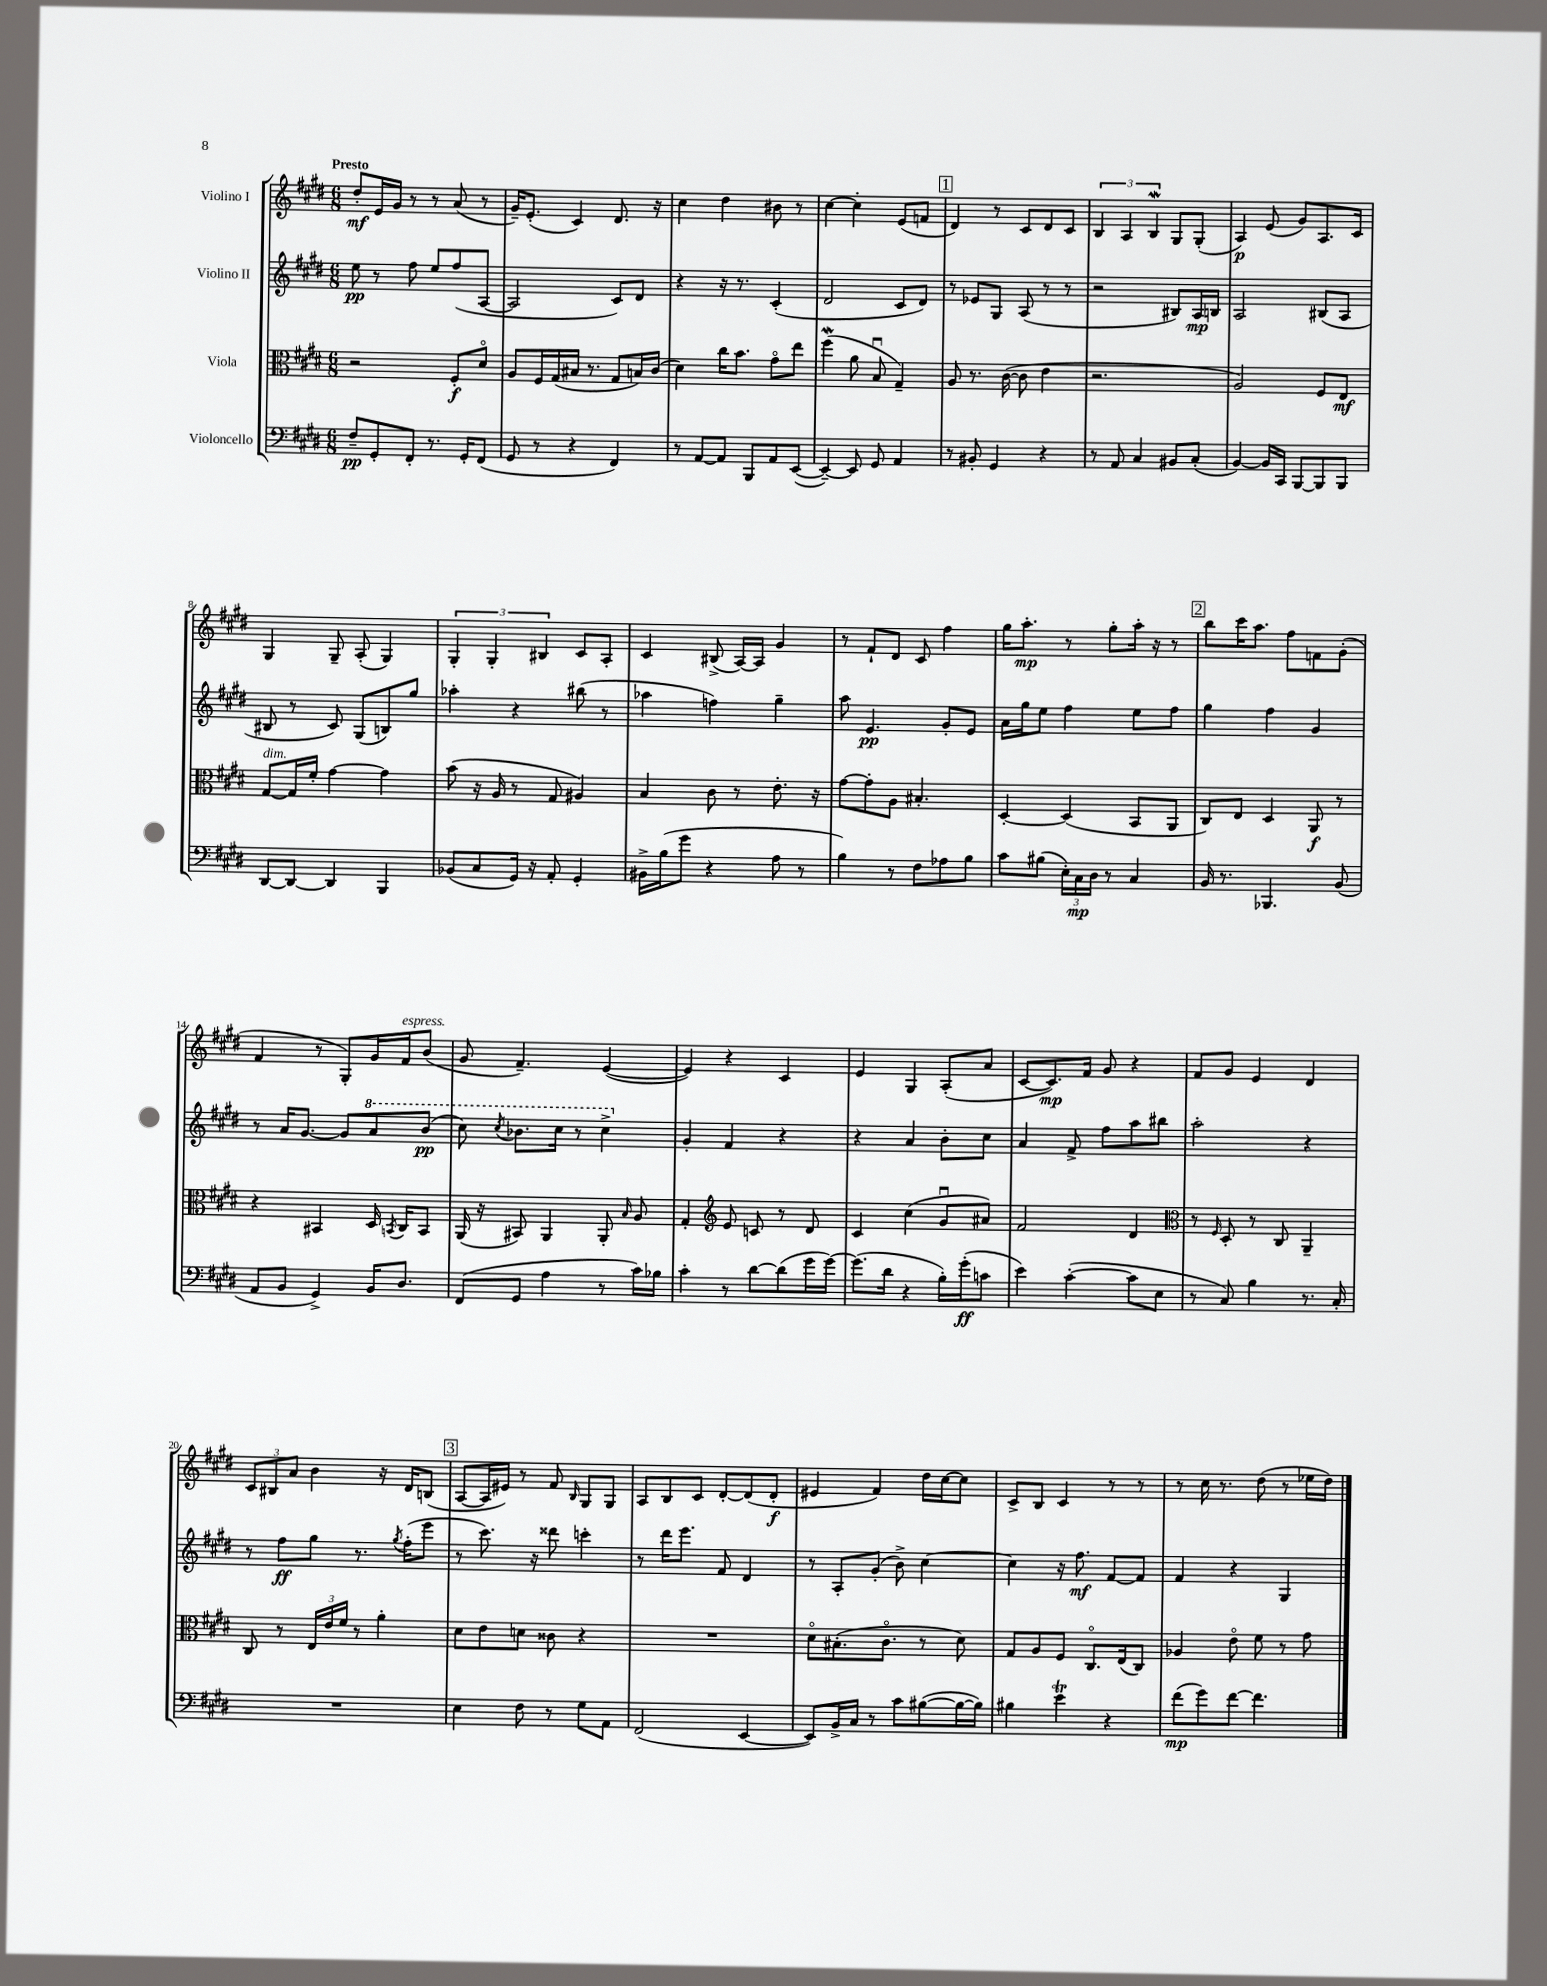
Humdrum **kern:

**kern	**kern	**kern	**kern
*staff4	*staff3	*staff2	*staff1
*clefF4	*clefC3	*clefG2	*clefG2
*k[f#c#g#d#]	*k[f#c#g#d#]	*k[f#c#g#d#]	*k[f#c#g#d#]
*M6/8	*M6/8	*M6/8	*M6/8
8F#~	2r	8ee	8dd#'
8GG#'	.	8r	16e
.	.	.	16g#
8FF#'	.	8ff#	8r
8.r	.	8ee	8r
.	8F#'	(8ff#	(8a
16GG#'	.	.	.
(8FF#	8d#o	[8A	8r
=	=	=	=
8GG#	8A	2A]	16g#~)
.	.	.	(8.e'
8r	16F#	.	.
.	(16G#	.	.
4r	16B#	.	4c#)
.	8.r	.	.
4FF#)	8G#	8c#)	8.d#
.	16B)	8d#	.
.	(16c#	.	16r
=	=	=	=
8r	4d#)	4r	4cc#
[8AA	.	.	.
8AA]	16cc#	16r	4dd#
.	8.b	8.r	.
8BBB	.	.	.
8AA	8g#o	(4c#'	8b#
([8EE	8ee	.	8r
=	=	=	=
4EE~_)	(4ff#	2d#	[4cc#
8EE]	8a	.	4cc#']
8GG#	8Bu	.	.
4AA	4G#~)	8c#	(8e
.	.	8d#)	8f
=	=	=	=
8r	8A	8r	4d#)
8BB#'	8.r	8e-	.
4GG#	.	8G#	8r
.	([16c#	.	.
.	8c#]	(8A	8c#
4r	4e	8r	8d#
.	.	8r	8c#
=	=	=	=
8r	2.r	2r	6B
8AA	.	.	.
.	.	.	6A
4C#	.	.	.
.	.	.	6B
8BB#	.	8B#)	8G#
(8C#'	.	16A	(8G#'
.	.	16B	.
=	=	=	=
[4BB)	2A)	2A	4A)
16BB]	.	.	(8e
16CC#	.	.	.
[8BBB	.	.	8g#)
8BBB]	8F#	(8B#	8.A
8BBB	8E	8A	.
.	.	.	16c#
=	=	=	=
[8DD#	[8G#	8B#	4G#
8DD#_	16G#]	8r	.
.	16f#'	.	.
4DD#]	[4g#	8c#)	8G#~
.	.	(8G#	(8A'
4BBB	4g#]	8B)	4G#)
.	.	8gg#	.
=	=	=	=
(8BB-	(8b	4aa-'	6G#'
8C#	16r	.	.
.	.	.	6G#'
.	16A	.	.
16GG#)	8r	4r	.
16r	.	.	.
.	.	.	6B#
8AA'	8G#	.	.
4GG#'	4A#)	(8bb#	8c#
.	.	8r	8A'
=	=	=	=
16BB#^	4B	4aa-	4c#
(16B	.	.	.
8g#	.	.	.
4r	8c#	4ff)	(8B#^
.	8r	.	[16A)
.	.	.	16A]
8A	8.e'	4gg#~	4g#
8r	.	.	.
.	16r	.	.
=	=	=	=
4B)	[8g#	8aa	8r
.	8g#']	4.e	8f#`
8r	8A	.	8d#
8F#	4.B#'	.	8c#
8A-	.	8g#'	4ff#
8B	.	8e	.
=	=	=	=
8c#	[4D#'	16a	16gg#
.	.	16gg#	8.aa'
(8B#	.	8ee	.
24E')	(4D#]	4ff#	8r
24C#	.	.	.
24D#	.	.	.
8r	.	.	8gg#'
4C#	8BB	8ee	16aa'
.	.	.	16r
.	8AA	8ff#	8r
=	=	=	=
16BB	8C#)	4gg#	8bb
8.r	.	.	.
.	8E	.	16ccc#
.	.	.	8.aa
4.BBB-	4D#	4ff#	.
.	.	.	8ff#
.	8AA	4g#	8f
(8BB	8r	.	(8g#'
=	=	=	=
8AA	4r	8r	4f#
8BB	.	16a	.
.	.	[8.g#	.
4GG#^)	4BB#	.	8r
.	.	8g#]	8G#')
16BB	16D#	8aa	16g#
.	8qBB	.	.
8.D#	16C#	.	16f#
.	8BB	(8bb	(8b
=	=	=	=
(8FF#	(16AA	8ccc#)	8g#
.	16r	.	.
.	.	8qccc#	.
8GG#	8BB#)	8.bb-	4.f#~)
4A	4AA	.	.
.	.	16ccc#	.
.	.	8r	.
8r	8AA'	4ccc#^	([4e
.	16qqB	.	.
16c#)	8A	.	.
16B-	.	.	.
=	=	=	=
4c#'	4G#'	4g#'	4e])
*	*clefG2	*	*
8r	8e	4f#	4r
[8d#	8c	.	.
(8d#]	8r	4r	4c#
16g#	8d#	.	.
[16g#)	.	.	.
=	=	=	=
(8.g#]	4c#	4r	4e
16d#	.	.	.
4r	(4cc#	4a	4G#
16B')	8g#u	8b'	(8A'
(16g#'	.	.	.
8c	8a#)	8cc#	8a
=	=	=	=
4e)	2f#	4a	[8c#
.	.	.	8.c#])
([4c#'	.	8f#^	.
.	.	.	16f#
.	.	8ff#	8g#
8c#]	4d#	8aa	4r
8E	.	8bb#	.
=	=	=	=
*	*clefC3	*	*
8r	8r	2aa'	8f#
.	16qqF#	.	.
8C#)	8D#'	.	8g#
4B	8r	.	4e
.	8C#	.	.
8.r	4AA~	4r	4d#
16C#'	.	.	.
=	=	=	=
2.r	8C#	8r	12c#
.	.	.	12B#
.	8r	8ff#	.
.	.	.	12a
.	24E	8gg#	4b
.	24e	.	.
.	24f#	.	.
.	8r	8.r	.
.	4a'	.	16r
.	.	8qgg#	.
.	.	(16ff#'	16d#
.	.	8eee	(8B
=	=	=	=
4E	8d#	8r	[8A
.	8e	8.ccc#)	16A]
.	.	.	16e#)
8F#	8d	.	8r
.	.	16r	.
8r	8c##	8ddd##	8f#
.	.	.	16qqB
8G#	4r	4ccc'	8G#
8AA	.	.	8G#
=	=	=	=
(2FF#	2.r	8r	8A
.	.	16ddd#	8B
.	.	8.eee	.
.	.	.	8c#
.	.	8f#	[8d#'
[4EE	.	4d#	(8d#]
.	.	.	8d#'
=	=	=	=
8EE])	8d#o	8r	4e#
16BB^	(8.B#'	8A'	.
16C#	.	.	.
8r	.	(8g#'	4f#)
.	8.c#o	.	.
8c#	.	8b^)	.
([8B#	8r	[4cc#	16dd#
.	.	.	[16cc#
16B#_	8d#)	.	8cc#]
16B#])	.	.	.
=	=	=	=
4B#	8G#	4cc#]	8c#^
.	8A	.	8B
4e	8F#	16r	4c#
.	.	8.ff#	.
.	8.C#o	.	.
4r	.	[8f#	8r
.	(16E	.	.
.	8C#)	8f#]	8r
=	=	=	=
(8f#	4A-	4f#	8r
8g#)	.	.	16cc#
.	.	.	8.r
[8f#	8eo	4r	.
4.f#]	8f#	.	(8dd#
.	8r	4G#	8r
.	8g#	.	16ee-
.	.	.	16dd#)
==	==	==	==
*-	*-	*-	*-
